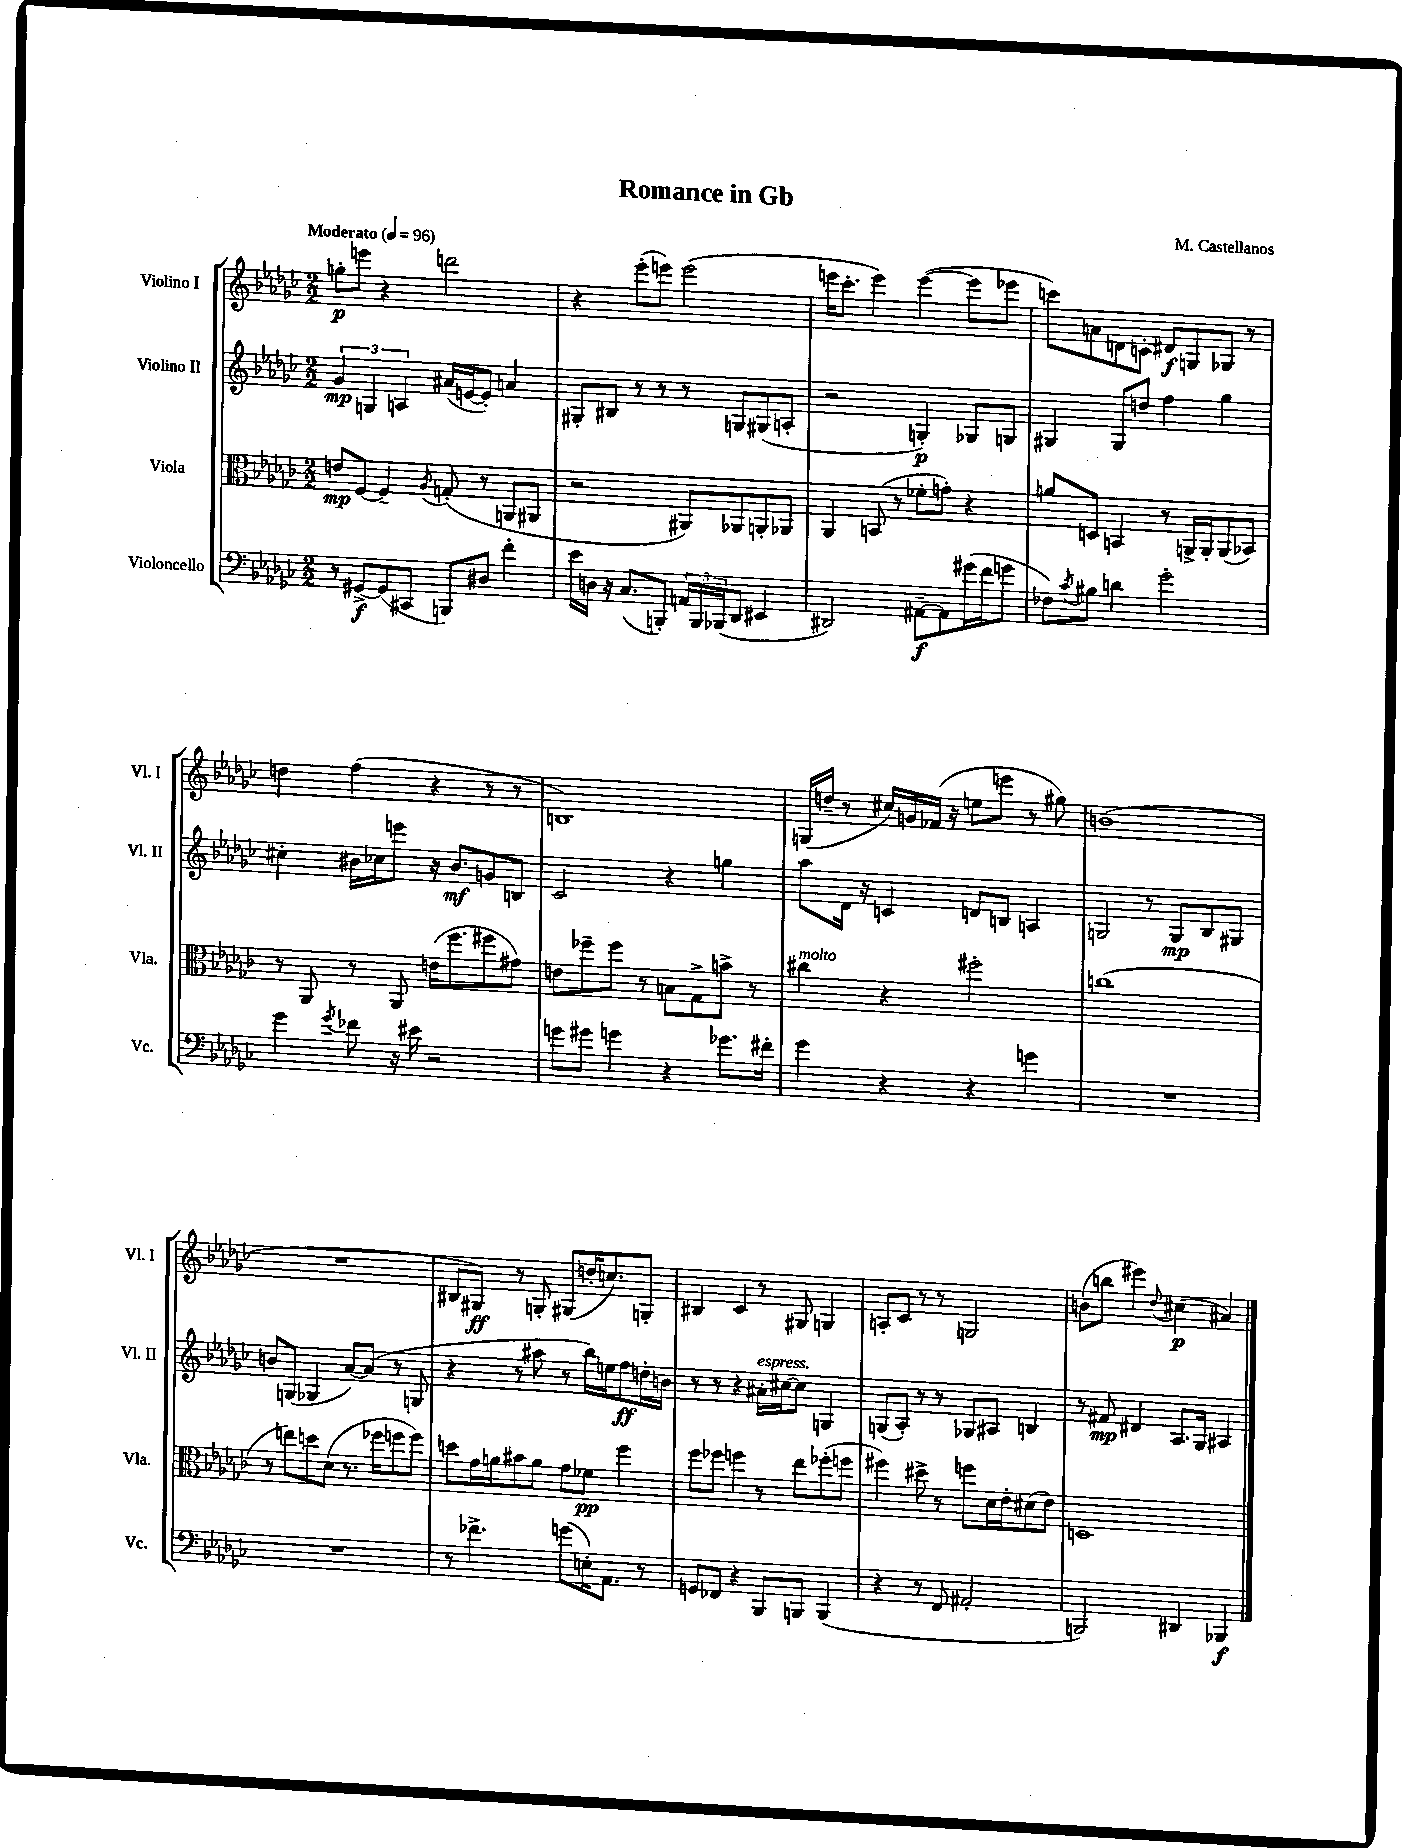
\header { title = "Romance in Gb" composer = "M. Castellanos" }
<<
\new StaffGroup <<
\new Staff = "s0" \with { instrumentName = "Violino I" shortInstrumentName = "Vl. I" } {
    \clef treble \key ges \major \numericTimeSignature \time 2/2 \tempo "Moderato" 4 = 96
    g''8-.\p e'''8 r4 d'''2 |
    r4 ees'''8-.( e'''8) e'''2( |
    e'''16 ces'''8.-. e'''4) e'''4~( e'''8 ees'''8 |
    c'''8) a'8 d'8 c'8-. dis'8\f g8 ges8 r8 |
    d''4 f''4( r4 r8 r8 |
    b1) |
    g16( d''16-- r8 cis''16) g'16 fes'16( r16 e''8 e'''8 r8 gis''8) |
    b'1( |
    R1 |
    bis8 gis8\ff) r8 g8-. gis8( d''16-. c''8.) g8-. |
    bis4 ces'4 r8 gis8 g4 |
    a8-. ces'8 r8 r8 g2 |
    b'8( b''8 eis'''4) \appoggiatura { des''8 } cis''4\p( ais'4) \bar "|." |
}
\new Staff = "s1" \with { instrumentName = "Violino II" shortInstrumentName = "Vl. II" } {
    \clef treble \key ges \major \numericTimeSignature \time 2/2
    \tuplet 3/2 { ges'4\mp g4 a4 } ais'16( e'16~ e'8-.) a'4 |
    gis8-. bis8 r8 r8 r8 g8 gis8( a8-. |
    r2 g4-.\p) ges8 g8 |
    gis4 gis8 d''8 f''4 ges''4 |
    cis''4-. bis'16 ces''16 e'''8 r16 bis'8.\mf g'8 b8 |
    ces'2 r4 g''4 |
    aes''8 des'16 r16 c'4 d'8 b8 a4 |
    g2 r8 g8\mp bes8 gis8 |
    b'8 g8( ges4 aes'8~) aes'8( r8 g8 |
    r4 r8 ais''8 r8 bes''16) e''16 f''8\ff d''16-. b'16 |
    r8 r8 r4 ais'16-.^\markup { \italic "espress." } cis''16~ cis''8 g4 |
    g8( aes8-.) r8 r8 ges8 ais8 b4 |
    r8 fis'8\mp dis'4 aes8. ges16 ais4 \bar "|." |
}
\new Staff = "s2" \with { instrumentName = "Viola" shortInstrumentName = "Vla." } {
    \clef alto \key ges \major \numericTimeSignature \time 2/2
    e'8\mp f8~ f4-- \acciaccatura { aes8 } g8-.( r8 a,8 ais,8 |
    r2 ais,8) aes,8 a,8-. aes,8 |
    aes,4 b,8( r8 fes'8-. g'8-.) r4 |
    a'8 d8 b,4 r8 a,16-> a,16-. a,8( bes,8) |
    r8 aes,8 r8 aes,8 e'16( f''8. fis''8 gis'8) |
    e'8 fes''8-- fes''8 r8 b8 ges8-> b'8-> r8 |
    cis''4^\markup { \italic "molto" } r4 fis''2-. |
    c''1( |
    r8 e''8) d''8 des'8( r8. fes''16 f''8 f''8) |
    d''8 ges'16 a'16 bis'8 a'8 ges'8 fes'8\pp f''4 |
    f''8 fes''8 f''4 r8 ees''8 fes''8-.( f''8 |
    fis''4) dis''8-> r8 f''8 des'16 ees'16-. dis'8( ees'8) |
    d1 \bar "|." |
}
\new Staff = "s3" \with { instrumentName = "Violoncello" shortInstrumentName = "Vc." } {
    \clef bass \key ges \major \numericTimeSignature \time 2/2
    r8 gis,8~->\f gis,8( cis,8 b,,8) dis8 f'4-. |
    ees'16 d16 r16 ces8.( b,,8-.) \tuplet 3/2 { a,16 b,,16 bes,,16( } des,8 eis,4 |
    dis,2) ais,8~--\f ais,8 gis'16( f'16 g'8 |
    fes8) \acciaccatura { ces'8 } bis8 d'4 ges'2-. |
    ges'4 \acciaccatura { ges'8 } fes'8 r16 eis'16 r2 |
    g'8 gis'8 g'4 r4 ges'8. fis'16-. |
    ges'4 r4 r4 g'4 |
    R1 |
    R1 |
    r8 fes'4.-> g'8( e16-.) aes,8. r8 |
    g,8 fes,8 r4 bes,,8 b,,8 b,,4( |
    r4 r8 f,8 ais,2-. |
    b,,2) dis,4 bes,,4\f \bar "|." |
}
>>
>>
\layout { \context { \Score \remove "Bar_number_engraver" } }
